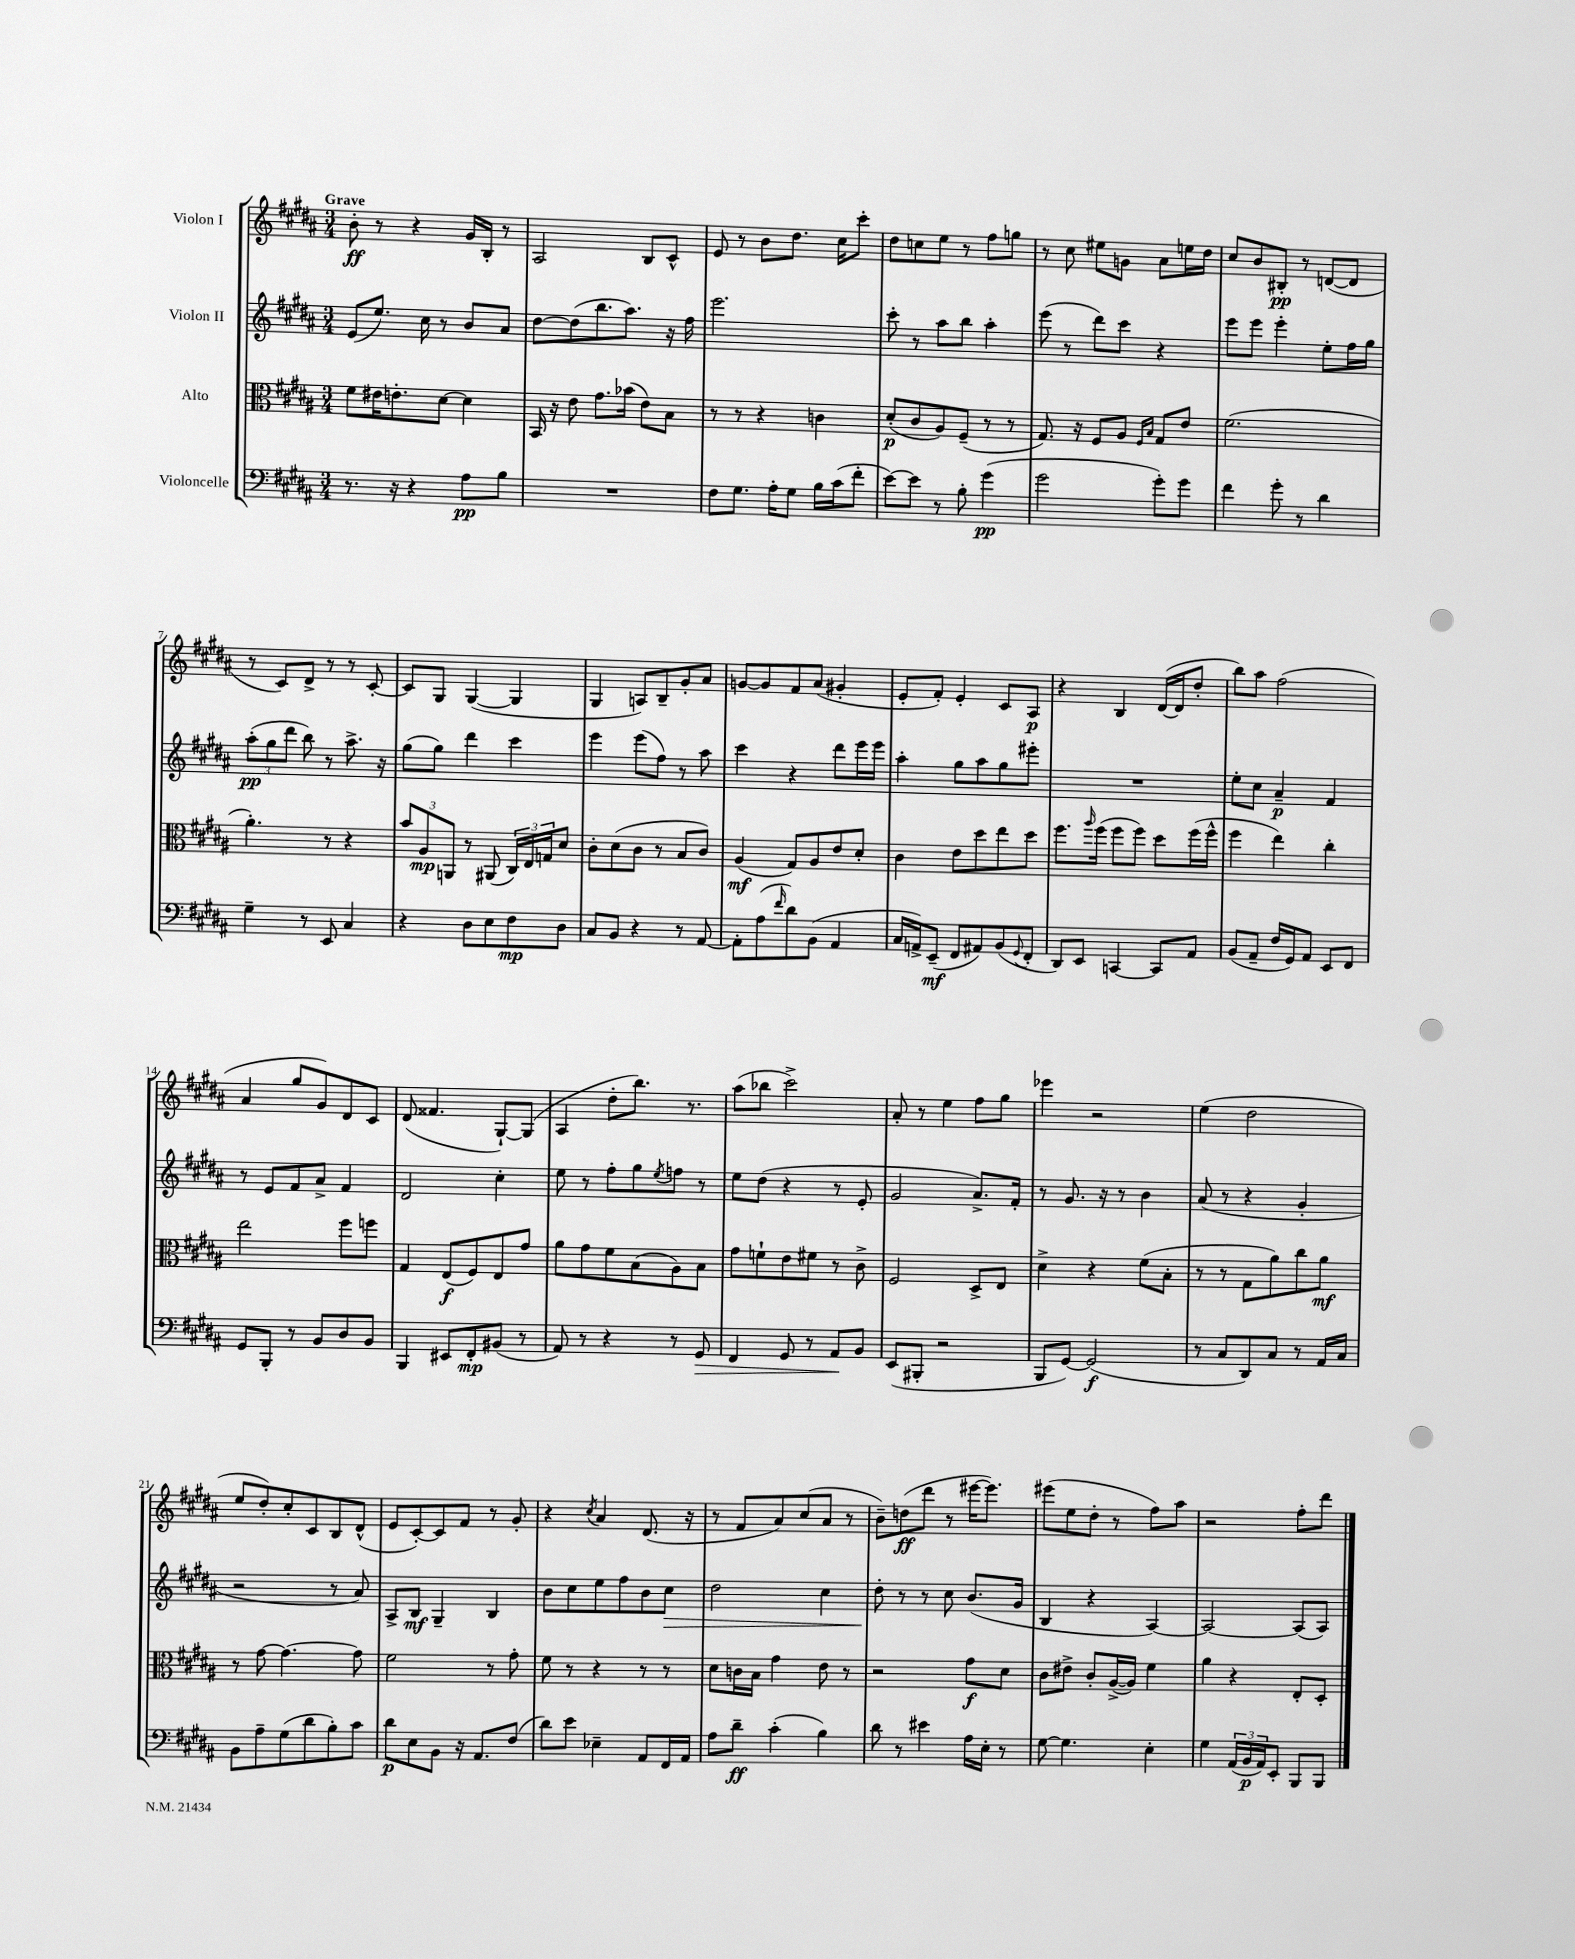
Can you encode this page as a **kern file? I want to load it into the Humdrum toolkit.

**kern	**dynam	**kern	**dynam	**kern	**dynam	**kern	**dynam
*part4	*part4	*part3	*part3	*part2	*part2	*part1	*part1
*staff4	*staff4	*staff3	*staff3	*staff2	*staff2	*staff1	*staff1
*I"Violoncelle	*	*I"Alto	*	*I"Violon II	*	*I"Violon I	*
*clefF4	*	*clefC3	*	*clefG2	*	*clefG2	*
*k[f#c#g#d#a#]	*	*k[f#c#g#d#a#]	*	*k[f#c#g#d#a#]	*	*k[f#c#g#d#a#]	*
*M3/4	*	*M3/4	*	*M3/4	*	*M3/4	*
=1	=1	=1	=1	=1	=1	=1	=1
!	!	!	!	!	!	!LO:TX:a:B:t=Grave	!
8.r	.	8f#\L	.	(8e/L	.	8b'\	ff
.	.	16e#X\K	.	8.ee/J)	.	8r	.
16r	.	8.en'\	.	.	.	.	.
4r	.	.	.	.	.	4r	.
.	.	.	.	16cc#\	.	.	.
.	.	[8d#\J	.	8r	.	.	.
8A#\L	pp	4d#\]	.	8b/L	.	16g#/LL	.
.	.	.	.	.	.	16B'/JJ	.
8B\J	.	.	.	8a#/J	.	8r	.
=2	=2	=2	=2	=2	=2	=2	=2
2.r	.	16BB/	.	[8dd#\L	.	2A#/	.
.	.	16r	.	.	.	.	.
.	.	8e\	.	(8dd#\]	.	.	.
.	.	8.g#\L	.	8.bb\	.	.	.
.	.	(16b-X\Jk	.	8.aa#\J)	.	.	.
.	.	8e\L)	.	.	.	8B/L	.
.	.	8B\J	.	16r	.	8c#^^/J	.
.	.	.	.	16ff#\	.	.	.
=3	=3	=3	=3	=3	=3	=3	=3
8F#\L	.	8r	.	2.eee\	.	8e/	.
8.G#\J	.	8r	.	.	.	8r	.
.	.	4r	.	.	.	8b\L	.
16A#'\KL	.	.	.	.	.	.	.
8G#\J	.	.	.	.	.	8.dd#\J	.
16B\LL	.	4cn\	.	.	.	.	.
(16c#\J	.	.	.	.	.	16cc#\KL	.
8f#'\J	.	.	.	.	.	8ccc#'\J	.
=4	=4	=4	=4	=4	=4	=4	=4
[8e\L)	.	(8d#'/L	p	8ccc#'\	.	8dd#\L	.
8e\J]	.	8c#/	.	8r	.	8ccn\	.
8r	.	8A#/)	.	8aa#\L	.	8ee\J	.
8B'\	.	(8F#~/J	.	8bb\J	.	8r	.
(4g#\	pp	8r	.	4aa#'\	.	8ff#\L	.
.	.	8r	.	.	.	8ggn\J	.
=5	=5	=5	=5	=5	=5	=5	=5
2g#\	.	8.G#/)	.	(8eee\	.	8r	.
.	.	.	.	8r	.	8cc#\	.
.	.	16r	.	.	.	.	.
.	.	8F#/L	.	8ddd#\L)	.	8ee#X\L	.
.	.	8A#/J	.	8ccc#\J	.	8gn\J	.
.	.	16qqF#/LL	.	.	.	.	.
.	.	16qqB/JJ	.	.	.	.	.
8g#'\L)	.	8G#/L	.	4r	.	8a#\L	.
8g#\J	.	8e/J	.	.	.	16een\L	.
.	.	.	.	.	.	16dd#\JJ	.
=6	=6	=6	=6	=6	=6	=6	=6
4f#\	.	(2.f#\	.	8eee\L	.	8cc#/L	.
.	.	.	.	8eee\J	.	8b/	.
8g#'\	.	.	.	4eee'\	.	8B#X'/J	pp
8r	.	.	.	.	.	8r	.
4d#\	.	.	.	8ee'\L	.	([8dn/L	.
.	.	.	.	16ff#\L	.	8d/J]	.
.	.	.	.	16gg#\JJ	.	.	.
!!LO:LB:g=z
=7	=7	=7	=7	=7	=7	=7	=7
4G#~\	.	4.a#'\)	.	(12aa#'\L	pp	8r	.
.	.	.	.	12gg#\	.	.	.
.	.	.	.	.	.	8c#/L)	.
.	.	.	.	12ddd#\J	.	.	.
8r	.	.	.	8bb\)	.	8d#^/J	.
8EE/	.	8r	.	8r	.	8r	.
4C#/	.	4r	.	8.aa#^\	.	8r	.
.	.	.	.	.	.	[8c#'/	.
.	.	.	.	16r	.	.	.
=8	=8	=8	=8	=8	=8	=8	=8
4r	.	12b/L	.	(8gg#\L	.	8c#/L]	.
.	.	12A#/	mp	.	.	.	.
.	.	.	.	8gg#\J)	.	8G#/J	.
.	.	12AAn/J	.	.	.	.	.
8D#\L	.	8r	.	4ddd#\	.	([4G#/	.
8E\	.	(8AA#X/	.	.	.	.	.
8F#\	mp	24C#/LL)	.	4ccc#\	.	4G#/]	.
.	.	24E/	.	.	.	.	.
.	.	24Gn/J	.	.	.	.	.
8D#\J	.	8d#/J	.	.	.	.	.
=9	=9	=9	=9	=9	=9	=9	=9
8C#/L	.	8c#'\L	.	4eee\	.	4G#/	.
8BB/J	.	(8d#\	.	.	.	.	.
4r	.	8c#\J	.	(8eee\L	.	8An/L)	.
.	.	8r	.	8ff#\J)	.	8B~/	.
8r	.	8B/L	.	8r	.	8g#'/	.
[8AA#/	.	8c#/J)	.	8aa#\	.	8a#/J	.
=10	=10	=10	=10	=10	=10	=10	=10
8AA#'\L]	.	(4A#/	mf	4ccc#\	.	[8gn/L	.
(8A#\	.	.	.	.	.	8g/]	.
16qqf#/	.	.	.	.	.	.	.
8d#\)	.	8G#/L)	.	4r	.	8f#/	.
(8BB\J	.	8A#/	.	.	.	(8a#/J	.
4AA#/	.	8e/	.	8ddd#\L	.	4g#X'/	.
.	.	8d#'/J	.	16eee\L	.	.	.
.	.	.	.	16eee\JJ	.	.	.
=11	=11	=11	=11	=11	=11	=11	=11
16C#/LL	.	4c#\	.	4aa#'\	.	8e'/L	.
16AAn^/J)	.	.	.	.	.	.	.
(8EE~/J	mf	.	.	.	.	8f#'/J)	.
8FF#/L	.	8e\L	.	8gg#\L	.	4e'/	.
8AA#X/)	.	8dd#\	.	8aa#\	.	.	.
(8BB/	.	8ee\	.	8gg#\	.	8c#/L	.
8qqGG#/	.	.	.	.	.	.	.
8FF#'/J	.	8dd#\J	.	8eee#X'\J	.	8A#/J	p
=12	=12	=12	=12	=12	=12	=12	=12
8DD#/L)	.	8.ff#\L	.	2.r	.	4r	.
8EE/J	.	.	.	.	.	.	.
.	.	16qqaa#/	.	.	.	.	.
.	.	(16ff#\Jk	.	.	.	.	.
[4CCn/	.	8ff#\L	.	.	.	4B/	.
.	.	8ff#\J)	.	.	.	.	.
8CC/L]	.	8dd#\L	.	.	.	([16d#/LL	.
.	.	.	.	.	.	16d#/J]	.
8AA#/J	.	(16ff#\L	.	.	.	8dd#'/J	.
.	.	16ff#^^\JJ	.	.	.	.	.
=13	=13	=13	=13	=13	=13	=13	=13
(8BB/L	.	4ff#\	.	8ee'\L	.	8bb\L)	.
8AA#~/J	.	.	.	8cc#\J	.	8aa#\J	.
16F#/LL	.	4ee\)	.	4a#~/	p	(2ff#\	.
16GG#/J)	.	.	.	.	.	.	.
8AA#/J	.	.	.	.	.	.	.
8EE/L	.	4cc#'\	.	4f#/	.	.	.
8FF#/J	.	.	.	.	.	.	.
!!LO:LB:g=z
=14	=14	=14	=14	=14	=14	=14	=14
8GG#/L	.	2ee\	.	8r	.	4a#/	.
8BBB'/J	.	.	.	8e/L	.	.	.
8r	.	.	.	8f#/	.	8gg#/L	.
8BB/L	.	.	.	8a#^/J	.	8g#/)	.
8D#/	.	8ff#\L	.	4f#/	.	8d#/	.
8BB/J	.	8ffn\J	.	.	.	8c#/J	.
=15	=15	=15	=15	=15	=15	=15	=15
4BBB/	.	4G#/	.	2d#/	.	(8d#/	.
.	.	.	.	.	.	4.f##X/	.
8EE#X/L	.	(8E/L	f	.	.	.	.
8FF#'/	mp	8F#/)	.	.	.	.	.
(8BB#X/J	.	8E/	.	4cc#'\	.	[8G#`/L)	.
8r	.	8g#/J	.	.	.	(8G#/J]	.
=16	=16	=16	=16	=16	=16	=16	=16
8AA#/)	.	8a#\L	.	8ee\	.	4A#/	.
8r	.	8g#\	.	8r	.	.	.
4r	.	8f#\	.	8ff#'\L	.	8dd#'\L	.
.	.	(8B\	.	8gg#\	.	8.bb\J)	.
.	.	.	.	8qee/	.	.	.
8r	.	8A#\)	.	8ffn\J	.	.	.
.	.	.	.	.	.	8.r	.
!	!LO:HP:b	!	!	!	!	!	!
8GG#/	>	8B\J	.	8r	.	.	.
=17	=17	=17	=17	=17	=17	=17	=17
4FF#/	.	8g#\L	.	8ee\L	.	(8aa#\L	.
.	.	8fn`\	.	(8dd#\J	.	8bb-X\J	.
8GG#/	.	8e\	.	4r	.	2ccc#^\)	.
8r	.	8f#X\J	.	.	.	.	.
8AA#/L	.	8r	.	8r	.	.	.
8BB/J	]	8c#^\	.	8e'/	.	.	.
=18	=18	=18	=18	=18	=18	=18	=18
(8EE/L	.	2F#/	.	2g#/	.	8a#'/	.
8BBB#X'/J	.	.	.	.	.	8r	.
2r	.	.	.	.	.	4ee\	.
.	.	8D#^/L	.	8.a#^/L)	.	8ff#\L	.
.	.	8E/J	.	.	.	8gg#\J	.
.	.	.	.	16f#'/Jk	.	.	.
=19	=19	=19	=19	=19	=19	=19	=19
8BBB/L	.	4d#^\	.	8r	.	4eee-X\	.
[8GG#/J)	.	.	.	8.g#/	.	.	.
(2GG#/]	f	4r	.	.	.	2r	.
.	.	.	.	16r	.	.	.
.	.	.	.	8r	.	.	.
.	.	(8f#\L	.	4b\	.	.	.
.	.	8B'\J	.	.	.	.	.
=20	=20	=20	=20	=20	=20	=20	=20
8r	.	8r	.	(8a#/	.	(4ee\	.
8C#/L	.	8r	.	8r	.	.	.
8DD#/)	.	8G#\L	.	4r	.	2dd#\	.
8C#/J	.	8a#\)	.	.	.	.	.
8r	.	8cc#\	.	4g#'/	.	.	.
16AA#/LL	.	8a#\J	mf	.	.	.	.
16C#/JJ	.	.	.	.	.	.	.
!!LO:LB:g=z
=21	=21	=21	=21	=21	=21	=21	=21
8BB\L	.	8r	.	2r	.	8ee/L	.
8A#~\	.	[8g#\	.	.	.	8dd#'/)	.
(8G#\	.	4.g#\_	.	.	.	8cc#'/	.
8d#\	.	.	.	.	.	8c#/	.
8B'\)	.	.	.	8r	.	8B/	.
8c#\J	.	8g#\]	.	8a#/)	.	(8d#^^/J	.
=22	=22	=22	=22	=22	=22	=22	=22
8d#\L	p	2f#\	.	8A#^/L	.	8e/L	.
8E\	.	.	.	8B/J	mf	[8c#'/)	.
8BB\J	.	.	.	4G#~/	.	8c#/]	.
16r	.	.	.	.	.	8f#/J	.
8.AA#/L	.	.	.	.	.	.	.
.	.	8r	.	4B/	.	8r	.
(8F#/J	.	8g#'\	.	.	.	8g#'/	.
=23	=23	=23	=23	=23	=23	=23	=23
8d#\L)	.	8f#\	.	8b\L	.	4r	.
8e\J	.	8r	.	8cc#\	.	.	.
.	.	.	.	.	.	8qcc#/	.
4E-X~\	.	4r	.	8ee\	.	4a#/	.
.	.	.	.	8ff#\	.	.	.
8AA#/L	.	8r	.	8b\	.	(8.d#/	.
!	!	!	!	!	!LO:HP:b	!	!
16FF#/L	.	8r	.	8cc#\J	>	.	.
16AA#/JJ	.	.	.	.	.	16r	.
=24	=24	=24	=24	=24	=24	=24	=24
8A#\L	.	8d#\L	.	2dd#\	.	8r	.
8d#~\J	ff	16cn\L	.	.	.	8f#/L	.
.	.	16B\JJ	.	.	.	.	.
(4c#'\	.	4g#\	.	.	.	8a#/)	.
.	.	.	.	.	.	(8cc#/	.
4B\)	.	8e\	.	4cc#\	.	8a#/J	.
.	.	8r	.	.	.	8r	.
=25	=25	=25	=25	=25	=25	=25	=25
8d#\	.	2r	.	8dd#'\	.	8b~\L)	.
8r	.	.	.	8r	]	(8ddn\	ff
4e#X\	.	.	.	8r	.	8ddd#\J	.
.	.	.	.	8cc#\	.	8r	.
16A#\LL	.	8g#\L	f	(8.b/L	.	[16eee#X\KL	.
16E'\JJ	.	.	.	.	.	8.eee#\J])	.
8r	.	8d#\J	.	.	.	.	.
.	.	.	.	16g#/Jk	.	.	.
=26	=26	=26	=26	=26	=26	=26	=26
[8G#\	.	8c#\L	.	4B/	.	(8eee#X\L	.
4.G#\]	.	8e#X^\J	.	.	.	8ee\	.
.	.	8c#'/L	.	4r	.	8dd#'\J	.
.	.	([16A#^/L	.	.	.	8r	.
.	.	16A#/JJ])	.	.	.	.	.
4E'\	.	4f#\	.	[4A#/)	.	8ff#\L)	.
.	.	.	.	.	.	8aa#\J	.
=27	=27	=27	=27	=27	=27	=27	=27
4G#\	.	4a#\	.	2A#/_	.	2r	.
(24AA#/LL	.	4r	.	.	.	.	.
24BB/	p	.	.	.	.	.	.
24AA#/J)	.	.	.	.	.	.	.
8EE'/J	.	.	.	.	.	.	.
8BBB/L	.	8E'/L	.	(8A#/L]	.	8ff#'\L	.
8BBB/J	.	8D#'/J	.	8A#/J)	.	8ddd#\J	.
==	==	==	==	==	==	==	==
*-	*-	*-	*-	*-	*-	*-	*-
